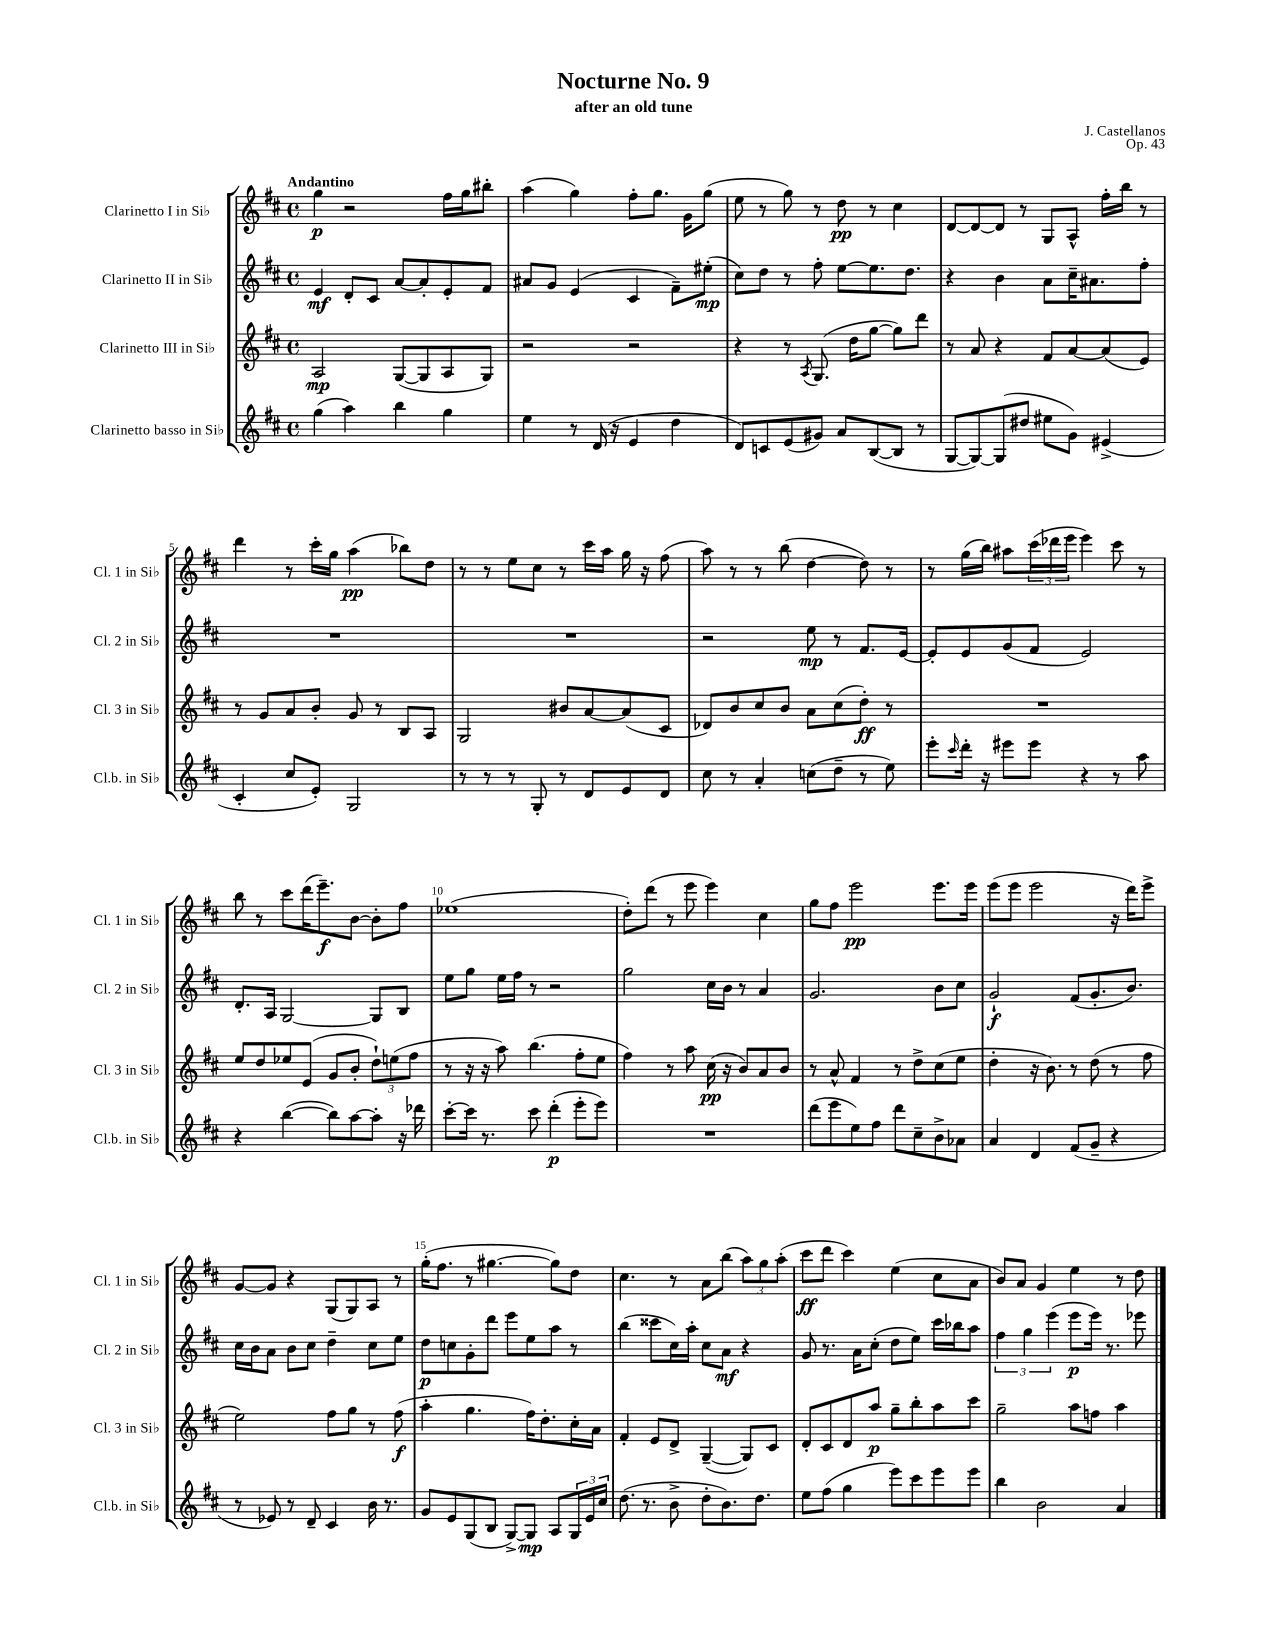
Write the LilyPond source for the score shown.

\header { title = "Nocturne No. 9" composer = "J. Castellanos" subtitle = "after an old tune" opus = "Op. 43" }
<<
\new StaffGroup <<
\new Staff = "s0" \with { instrumentName = "Clarinetto I in Sib" shortInstrumentName = "Cl. 1 in Sib" } {
    \clef treble \key d \major \defaultTimeSignature \time 4/4 \tempo "Andantino"
    g''4\p r2 fis''16 g''16 bis''8-. |
    a''4( g''4) fis''8-. g''8. g'16 g''8( |
    e''8 r8 g''8) r8 d''8\pp r8 cis''4 |
    d'8~ d'8~ d'8 r8 g8 a8-^ fis''16-. b''16 r8 |
    d'''4 r8 cis'''16-. g''16 a''4\pp( bes''8) d''8 |
    r8 r8 e''8 cis''8 r8 cis'''16 a''16 g''16 r16 fis''8( |
    a''8) r8 r8 b''8( d''4~ d''8) r8 |
    r8 g''16( b''16) ais''8 \tuplet 3/2 { cis'''16( des'''16 e'''16 } e'''4) cis'''8 r8 |
    b''8 r8 cis'''8 d'''16( e'''8.--\f) b'8~ b'8-. fis''8 |
    ees''1( |
    d''8-.) d'''8( r8 e'''8 e'''4) cis''4 |
    g''8 fis''8 e'''2\pp e'''8. e'''16 |
    e'''8( e'''8 e'''2 r16 d'''16) e'''8-> |
    g'8~ g'8 r4 g8( g8) a8 r8 |
    g''16-.( fis''8. r8 gis''4.~ gis''8) d''8 |
    cis''4. r8 a'8 b''8( \tuplet 3/2 { a''8) g''8 a''8-.( } |
    cis'''8\ff d'''8 cis'''4) e''4( cis''8 a'8 |
    b'8) a'8 g'4 e''4 r8 d''8 \bar "|." |
}
\new Staff = "s1" \with { instrumentName = "Clarinetto II in Sib" shortInstrumentName = "Cl. 2 in Sib" } {
    \clef treble \key d \major \defaultTimeSignature \time 4/4
    e'4\mf d'8-. cis'8 a'8~ a'8-. e'8-. fis'8 |
    ais'8 g'8 e'4( cis'4 fis'8--) eis''8-.\mp( |
    cis''8) d''8 r8 fis''8-. e''8~ e''8. d''8. |
    r4 b'4 a'8 cis''16-- ais'8. fis''8-. |
    R1 |
    R1 |
    r2 e''8\mp r8 fis'8. e'16~ |
    e'8-. e'8 g'8( fis'8 e'2) |
    d'8.-. a16 g2~ g8 b8 |
    e''8 g''8 e''16 fis''16 r8 r2 |
    g''2 cis''16 b'16 r8 a'4 |
    g'2. b'8 cis''8 |
    g'2-!\f fis'8( g'8.-. b'8.) |
    cis''16 b'16 a'8 b'8 cis''8 d''4-- cis''8 e''8 |
    d''8\p c''8 g'8-. d'''8 e'''8 e''8 a''8 r8 |
    b''4( cisis'''8 cis''16) a''16-. cis''8 a'8\mf r4 |
    g'8 r8. a'16 cis''8-.( d''8 e''8) cis'''16 bes''16 a''8 |
    \tuplet 3/2 { fis''4 g''4 e'''4( } e'''8\p e'''16) r8. ees'''8 \bar "|." |
}
\new Staff = "s2" \with { instrumentName = "Clarinetto III in Sib" shortInstrumentName = "Cl. 3 in Sib" } {
    \clef treble \key d \major \defaultTimeSignature \time 4/4
    a2\mp g8~( g8 a8 g8) |
    r2 r2 |
    r4 r8 \acciaccatura { a8 } g8.( d''16 g''8~ g''8) d'''8 |
    r8 a'8 r4 fis'8 a'8~ a'8( e'8) |
    r8 g'8 a'8 b'8-. g'8 r8 b8 a8 |
    g2 bis'8 a'8~ a'8( cis'8 |
    des'8) b'8 cis''8 b'8 a'8 cis''8( d''8-.\ff) r8 |
    R1 |
    e''8 d''8 ees''8 e'8( g'8 b'8-. \tuplet 3/2 { d''8-!) e''8( fis''8 } |
    r8 r16 r16 a''8) b''4.( fis''8-. e''8 |
    fis''4) r8 a''8 cis''16\pp( r16 b'8) a'8 b'8 |
    r8 a'8-^ fis'4 r8 d''8-> cis''8( e''8 |
    d''4-. r16 b'8.) r8 d''8( r8 fis''8 |
    e''2) fis''8 g''8 r8 fis''8\f( |
    a''4-. g''4. fis''16) d''8.-. cis''16-. a'16 |
    fis'4-. e'8 d'8-> g4~--( g8) cis'8 |
    d'8-. cis'8 d'8 a''8\p g''8-- b''8-. a''8 cis'''8 |
    g''2-- a''8 f''8 a''4 \bar "|." |
}
\new Staff = "s3" \with { instrumentName = "Clarinetto basso in Sib" shortInstrumentName = "Cl.b. in Sib" } {
    \clef treble \key d \major \defaultTimeSignature \time 4/4
    g''4( a''4) b''4 g''4 |
    e''4 r8 d'16( r16 e'4 d''4 |
    d'8) c'8 e'8( gis'8) a'8 b8~( b8 r8 |
    g8~ g8~) g8( dis''8 eis''8 g'8) eis'4->( |
    cis'4-. cis''8 e'8-.) g2 |
    r8 r8 r8 g8-. r8 d'8 e'8 d'8 |
    cis''8 r8 a'4-. c''8( d''8-- r8 e''8) |
    e'''8-. \grace { cis'''16 } d'''16-. r16 eis'''8 eis'''8 r4 r8 a''8 |
    r4 b''4~( b''8) a''8~ a''8-. r16 des'''16 |
    cis'''8~-. cis'''16 r8. cis'''8 d'''4-.\p( e'''8-. e'''8) |
    R1 |
    d'''8( e'''8 e''8) fis''8 d'''8 cis''8-- b'8-> aes'8 |
    a'4 d'4 fis'8( g'8-- r4 |
    r8 ees'8) r8 d'8-- cis'4 b'16 r8. |
    g'8 e'8 g8( b8 g8~->) g8\mp a8 \tuplet 3/2 { g16 e'16 cis''16 } |
    d''8.( r8. b'8-> d''8-. b'8.) d''8. |
    e''8 fis''8( g''4 e'''8) cis'''8 e'''8 e'''8 |
    b''4 b'2 a'4 \bar "|." |
}
>>
>>
\layout { \context { \Score \override BarNumber.break-visibility = ##(#f #t #t) barNumberVisibility = #(every-nth-bar-number-visible 5) } }
